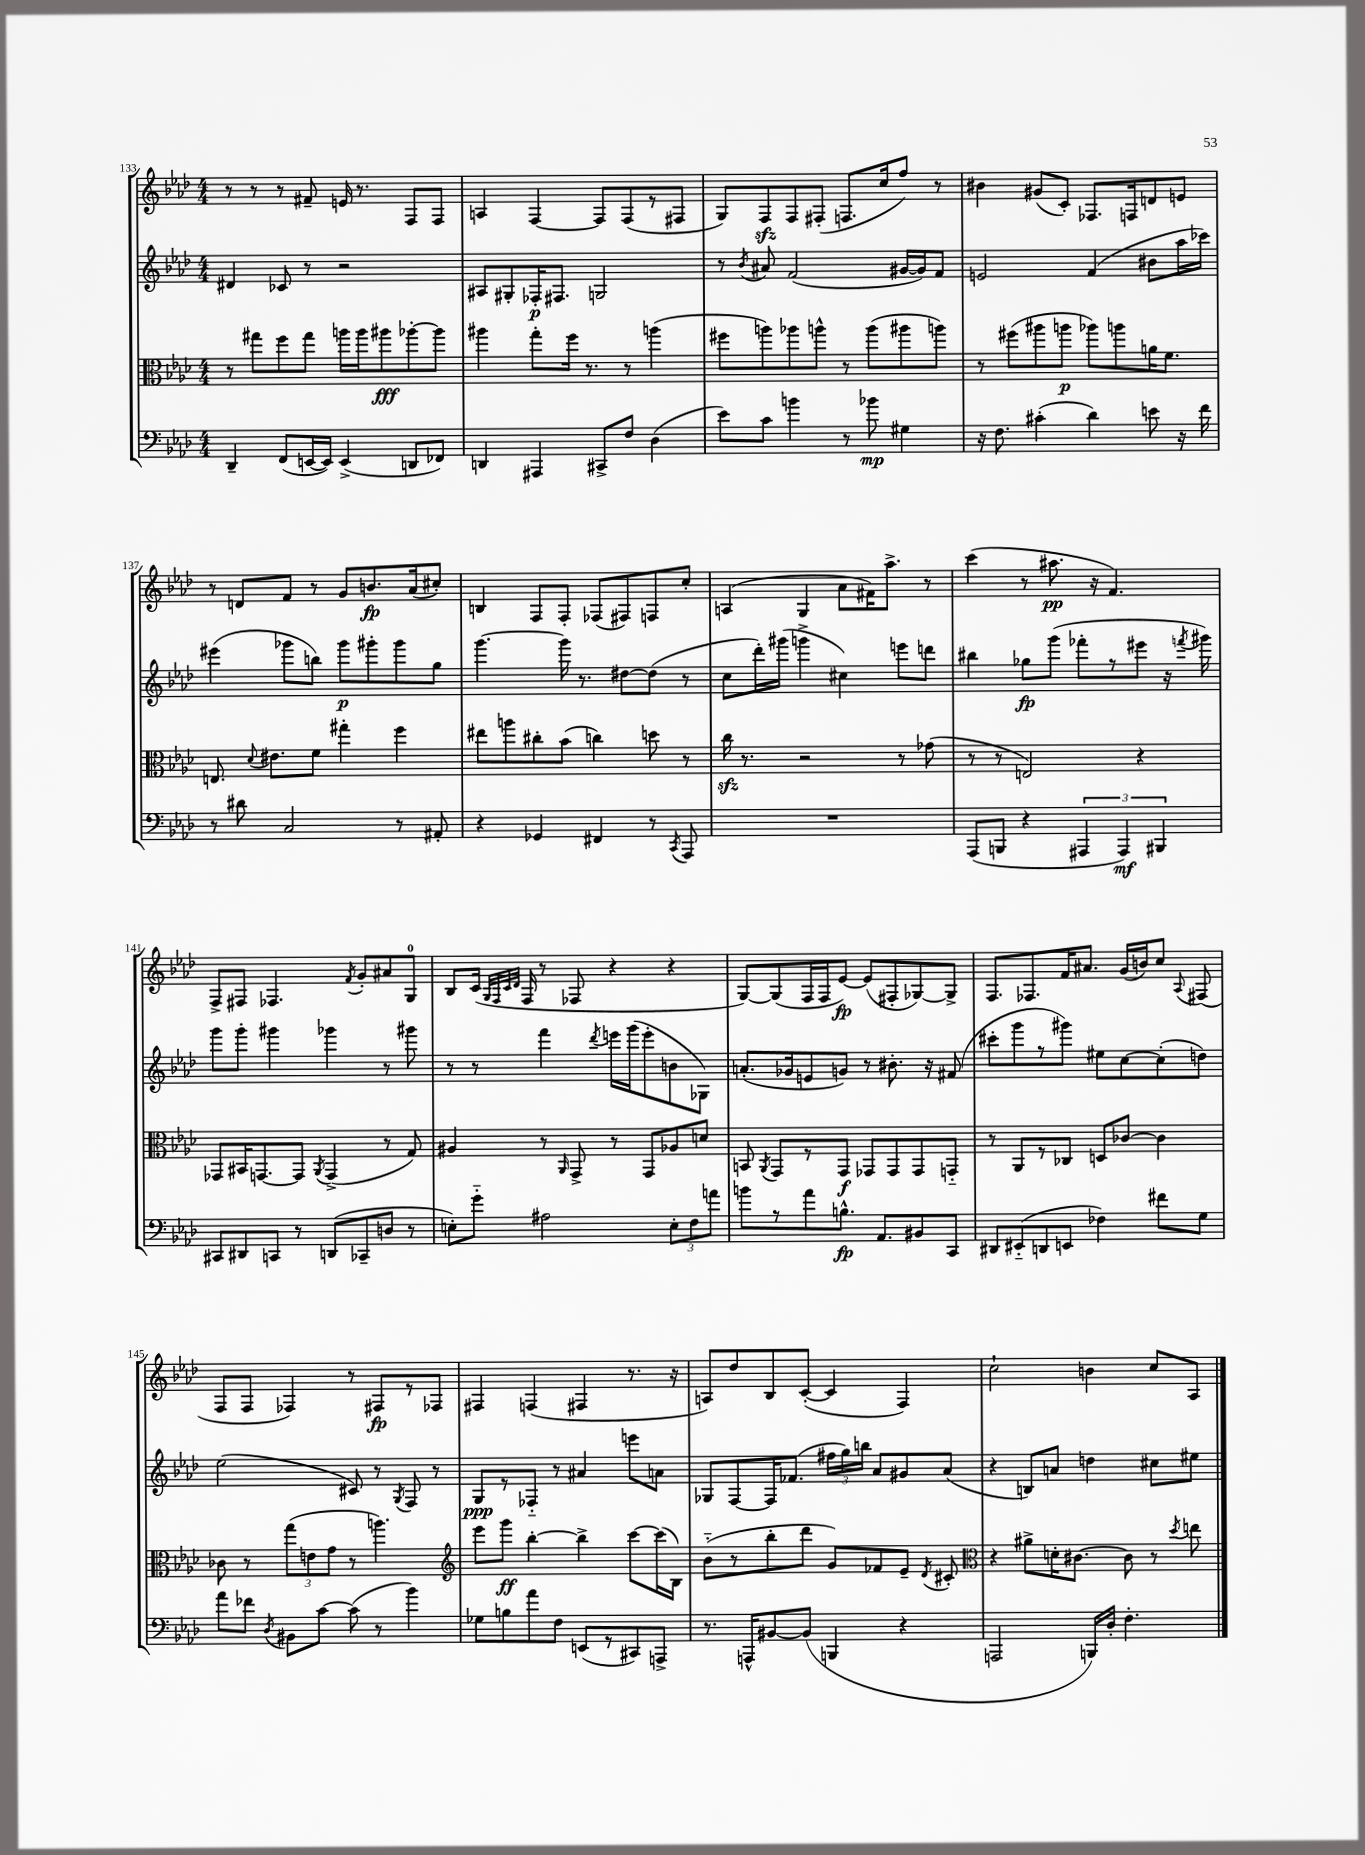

**kern	**kern	**kern	**kern
*staff4	*staff3	*staff2	*staff1
*clefF4	*clefC3	*clefG2	*clefG2
*k[b-e-a-d-]	*k[b-e-a-d-]	*k[b-e-a-d-]	*k[b-e-a-d-]
*M4/4	*M4/4	*M4/4	*M4/4
4DD-~	8r	4d#	8r
.	8gg#	.	8r
(8FF	8ff	8c-	8r
[16EE	8gg#	8r	8f#~
16EE])	.	.	.
(4EE^	16aa	2r	16e
.	16aa	.	8.r
.	8aa#	.	.
8DD	[8aa-'	.	8F
8FF-)	8aa-]	.	8F
=	=	=	=
4DD	4aa#	8A#	4A
.	.	8G#'	.
4AAA#	8gg'	16F-'	[4F
.	.	8.F#	.
.	16ff	.	.
.	8.r	.	.
8CC#^	.	2G	8F]
8F	8r	.	(8F
(4D-	(4aa	.	8r
.	.	.	8F#
=	=	=	=
8e-)	8ff#	8r	8G)
.	.	8qb-	.
8c	8aa)	8a#	8F
4b	8aa-	(2f	8F
.	8aa^^	.	(8F#'
8r	8r	.	8.F
8b-	(8aa	.	.
.	.	.	16cc
4G#	8aa#	[16g#	8ff)
.	.	16g#])	.
.	8aa)	8f	8r
=	=	=	=
16r	8r	2e	4b#
8.F	.	.	.
.	(8ff#	.	.
(4c#'	8aa#	.	(8g#
.	8aa	.	8c')
4d-)	8aa-)	(4f	8.F-
.	8aa	.	.
.	.	.	16F
8e	16a	8b#	8d
.	8.f	.	.
16r	.	16aa-	8e
16f	.	16ccc-)	.
=	=	=	=
8r	8.E	(4eee#	8r
8d#	.	.	8d
.	8qqd-	.	.
.	8.e#	.	.
2C	.	8ggg-	8f
.	8f	8bb)	8r
.	4gg#'	8ggg-	8g
.	.	8ggg#'	8.b
8r	4ff	8ggg#	.
.	.	.	(16a-
8AA#'	.	8gg	8cc#')
=	=	=	=
4r	8ee#	[4.ggg	4B
.	8aa	.	.
4GG-	8cc#'	.	8F
.	(8b-	16ggg]	8F'
.	.	8.r	.
4FF#	4cc)	.	(8F-
.	.	[8dd#	8F#)
8r	8dd	(8dd#]	8F
8qCC	.	.	.
8AAA-	8r	8r	8cc'
=	=	=	=
1r	16cc	8cc	(4A
.	8.r	.	.
.	.	16ddd-')	.
.	.	(16ggg#	.
.	2r	4ggg^	4G
.	.	4cc#)	8a-
.	.	.	16f#)
.	.	.	8.aa-^
.	8r	8eee	.
.	(8g-	8ddd	8r
=	=	=	=
(8AAA-	8r	4bb#	(4ccc
8BBB	8r	.	.
4r	2E)	8gg-	8r
.	.	(8ggg	8.aa#
6AAA#	.	8fff-'	.
.	.	.	16r
.	.	8r	4.f)
6AAA#)	.	.	.
.	4r	8eee#	.
6BBB#	.	.	.
.	.	16r	.
.	.	8qfff	.
.	.	16ggg#)	.
=	=	=	=
8CC#	8GG-	8ggg	8F^
8DD#	16BB#	8ggg'	8F#
.	[8.GG	.	.
8CC	.	4ggg#	4.F-
8r	8GG]	.	.
.	8qAA-	.	.
(8DD	(4GG^	4ggg-	.
.	.	.	8qf
8CC-~	.	.	8g'
8D	8r	8r	8a#
8r	8G)	8ggg#	8G
=	=	=	=
8E')	4A#	8r	8B-
8g'~	.	8r	(16c
.	.	.	32qqG
.	.	.	32qqF
.	.	.	32qqc
.	.	.	32qqd-
.	.	.	16F
2A#	8r	4fff	8r
.	16qqAA-	.	.
.	8GG^	.	8F-
.	.	8qddd-	.
.	8r	16eee	4r
.	.	(16ggg	.
.	8GG	8eee'	.
12E'	8A-	8b	4r
12F	.	.	.
.	8d	8G-)	.
12a	.	.	.
=	=	=	=
8b	8BB	(8.a'	[8G)
.	8qAA-	.	.
8r	8GG	.	(8G]
.	.	16g-	.
8a-	8r	8e	16F
.	.	.	16F
8.B^^	8GG	8g)	[8e-)
.	8GG-	8r	(8e-]
8.AA-	.	.	.
.	8GG-	8.b#'	8F#'
8BB#	8GG-	.	[8G-)
.	.	16r	.
8CC	8GG'~	(8f#	8G-^]
=	=	=	=
8DD#	8r	8ccc#'	8.F
(8EE#'~	8AA-	8ggg	.
.	.	.	8.F-
8DD	8r	8r	.
8EE	8C-	8ggg#)	16f
.	.	.	8.a#
4F-)	8D	8ee#	.
.	[8c-	[8cc	(16g
.	.	.	16b)
8f#	4c-]	(8cc']	8cc
.	.	.	8qqA-
8G	.	8dd)	(8F#
=	=	=	=
8a-	8c-	(2ee-	8F
8f-	8r	.	8F
8qD-	.	.	.
8BB#	(12gg	.	4F-)
.	12e	.	.
[8c	.	.	.
.	12g	.	.
(8c]	8r	8c#)	8r
8r	4.aa)	8r	8F#
.	.	8qG	.
4b-)	.	8F	8r
.	.	8r	8F-
=	=	=	=
*	*clefG2	*	*
8G-	8eee-	8G	4F#
8B	8ggg	8r	.
8a-	[4bb-'	8F-'~	(4F
8F	.	8r	.
(8EE	4bb-^]	4a#	4F#
8r	.	.	.
8CC#)	[8ccc	8eee	8.r
8AAA^	(16ccc]	8a	.
.	16B-)	.	16r
=	=	=	=
8.r	(8b-'~	8G-	8A)
.	8r	[8F	8dd-
16AAA^^	.	.	.
[8BB#	8bb-'	16F]	8B-
.	.	(8.f-	.
(8BB#]	8ddd-	.	([8c'
4BBB	8g)	24ff#	4c]
.	.	24gg)	.
.	.	24bb	.
.	8f-	8a-	.
4r	8e-~	8g#	4F)
.	8qd-	.	.
.	8c#'	(8a-	.
=	=	=	=
*	*clefC3	*	*
2AAA	4r	4r	2cc`
.	8a#^	8B)	.
.	16d'	8a	.
.	[8.c#	.	.
16BBB)	.	4dd	4b
16D-'	.	.	.
4.F'	8c#]	.	.
.	8r	8cc#	8cc
.	8qdd-	.	.
.	8ee	8ee#	8A-
==	==	==	==
*-	*-	*-	*-
